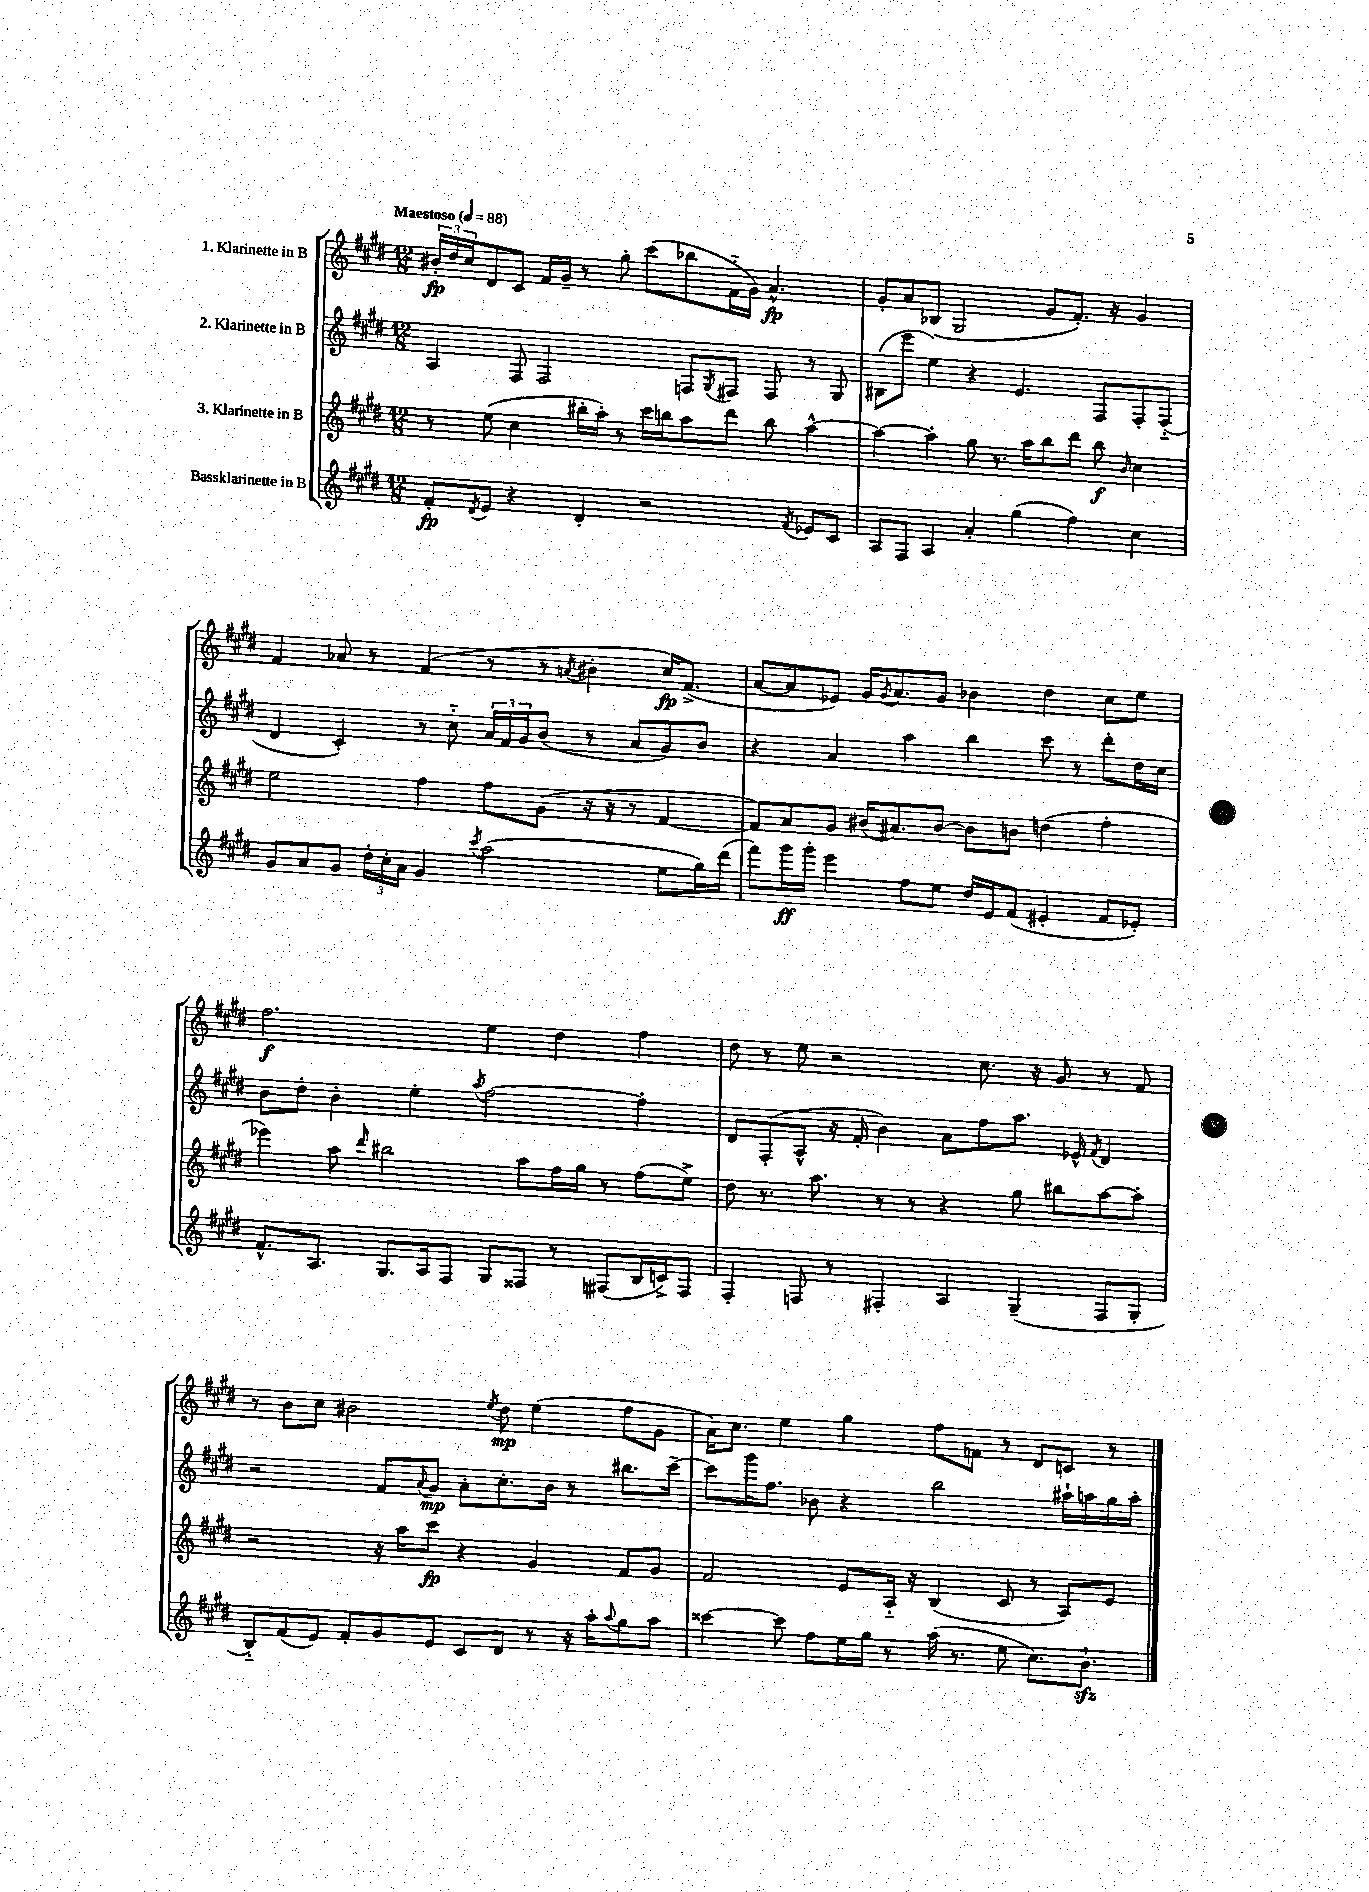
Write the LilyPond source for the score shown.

<<
\new StaffGroup <<
\new Staff = "s0" \with { instrumentName = "1. Klarinette in B" } {
    \clef treble \key e \major \numericTimeSignature \time 12/8 \tempo "Maestoso" 4 = 88
    \tuplet 3/2 { bis'16-.\fp dis''16 cis''16 } dis'8 cis'8 fis'16 gis'16-- r8 gis''8-. cis'''8( bes''8 fis'16-_ gis'16) a'4.-^\fp |
    gis'8-. a'8 bes8( gis2 gis'8 fis'8.-.) r16 gis'4 |
    fis'4 aes'8 r8 fis'4( r8 r8 \acciaccatura { a'8 } bis'4-. cis''16\fp) fis'8.->( |
    a'8~ a'8 ees'8) gis'16 \acciaccatura { gis'8 } a'8. gis'8 bes'4 dis''4 cis''8 e''8 |
    fis''2.\f e''4 dis''4 fis''4 |
    dis''8 r8 e''8 r2 cis''8. r16 gis'8 r8 fis'8 |
    r8 b'8 cis''8 bis'2 \acciaccatura { e''8 } dis''8\mp e''4( fis''8 gis'8 |
    a'16) cis''8. e''4 gis''4 fis''8 f'8 r8 dis'8 c'8 r8 \bar "|." |
}
\new Staff = "s1" \with { instrumentName = "2. Klarinette in B" } {
    \clef treble \key e \major \numericTimeSignature \time 12/8
    a4 fis8 fis2 f8 \acciaccatura { gis8 } fis8 fis8 r8 gis8 |
    bis8( e'''8 e''4) r4 e'4. fis8 fis8-. fis8-_( |
    dis'4 cis'4-.) r8 cis''8-_ \tuplet 3/2 { a'16 fis'16 gis'16 } b'8( r8 a'8 gis'8) b'8 |
    r4 a'4 a''4 b''4 cis'''8 r8 dis'''8-. dis''16 cis''16 |
    b'8 dis''8-. b'4-. e''4-. \acciaccatura { a''8 } fis''2~ fis''4-. |
    dis'8 fis8-.( a8-^ r16 fis'16-. b'4) a'8 fis''8 a''8. ees'16-^ \acciaccatura { fis'8 } dis'4 |
    r2 fis'8 \appoggiatura { a'8 } gis'8\mp a'8-. cis''8.-. b'16 r8 bis''8. cis'''16~-- |
    cis'''8 gis'''16 fis''8. bes'8 r4 b''2 ais''16-! a''16 gis''16 a''16-. \bar "|." |
}
\new Staff = "s2" \with { instrumentName = "3. Klarinette in B" } {
    \clef treble \key e \major \numericTimeSignature \time 12/8
    r8 e''8( cis''4 bis''16-. a''16-.) r8 cis'''16 b''16 a''8 dis'''8 b''8 a''4~-^ |
    a''4~ a''4-. gis''8 r8. a''16 b''8 dis'''8 b''8\f \grace { b'16 } cis''4 |
    e''2 fis''4 fis''8 gis'8( r16 r16 r8 fis'4~ |
    fis'8) a'8 gis'8 bis'16( ais'8.) bis'8~ bis'8 b'8 d''4( fis''4-. |
    ees'''4) a''8 \grace { dis'''16 } bis''2 a''8 fis''16 gis''16 r8 fis''8( e''8->) |
    dis''8 r8. a''8. r8 r8 r4 gis''8 bis''8 a''8~ a''8-. |
    r2 r16 a''16 cis'''8\fp r4 gis'4 fis'8 gis'8 |
    fis'2 e'8 a16-_ r16 b4( cis'8 r8 a8) e'8 \bar "|." |
}
\new Staff = "s3" \with { instrumentName = "Bassklarinette in B" } {
    \clef treble \key e \major \numericTimeSignature \time 12/8
    fis'8-.\fp \acciaccatura { dis'8 } e'8 r4 dis'4-. r2 \acciaccatura { fis'8 } ees'8 cis'8 |
    a8 fis8 a4 a'4-. gis''4( fis''4) cis''4 |
    gis'8 a'8 gis'8 \tuplet 3/2 { dis''16-. cis''16-. a'16 } gis'4 \acciaccatura { cis'''8 } a''2( e''8 gis''16) dis'''16( |
    fis'''8) gis'''16\ff gis'''16-. e'''4 fis''8 e''8 dis''16 e'16 fis'8( eis'4-. fis'8 ees'8-.) |
    fis'8.-^ a8. gis8. a16 fis8 gis8 fisis8 r8 fis8( b16 c'16->) fis8 |
    fis4-. f8 r8 fis4-. a4 gis4--( fis8 gis8-. |
    b8-_) fis'8( e'8) fis'8-. gis'8 e'8 cis'8 dis'8 r8 r16 a''16-. \appoggiatura { a''8 } gis''8 a''8 |
    cisis'''4~ cisis'''8 fis''8 e''16 gis''16 r8 a''16( r8. e''8 cis''8.) b'8.-!\sfz \bar "|." |
}
>>
>>
\layout { \context { \Score \remove "Bar_number_engraver" } }
